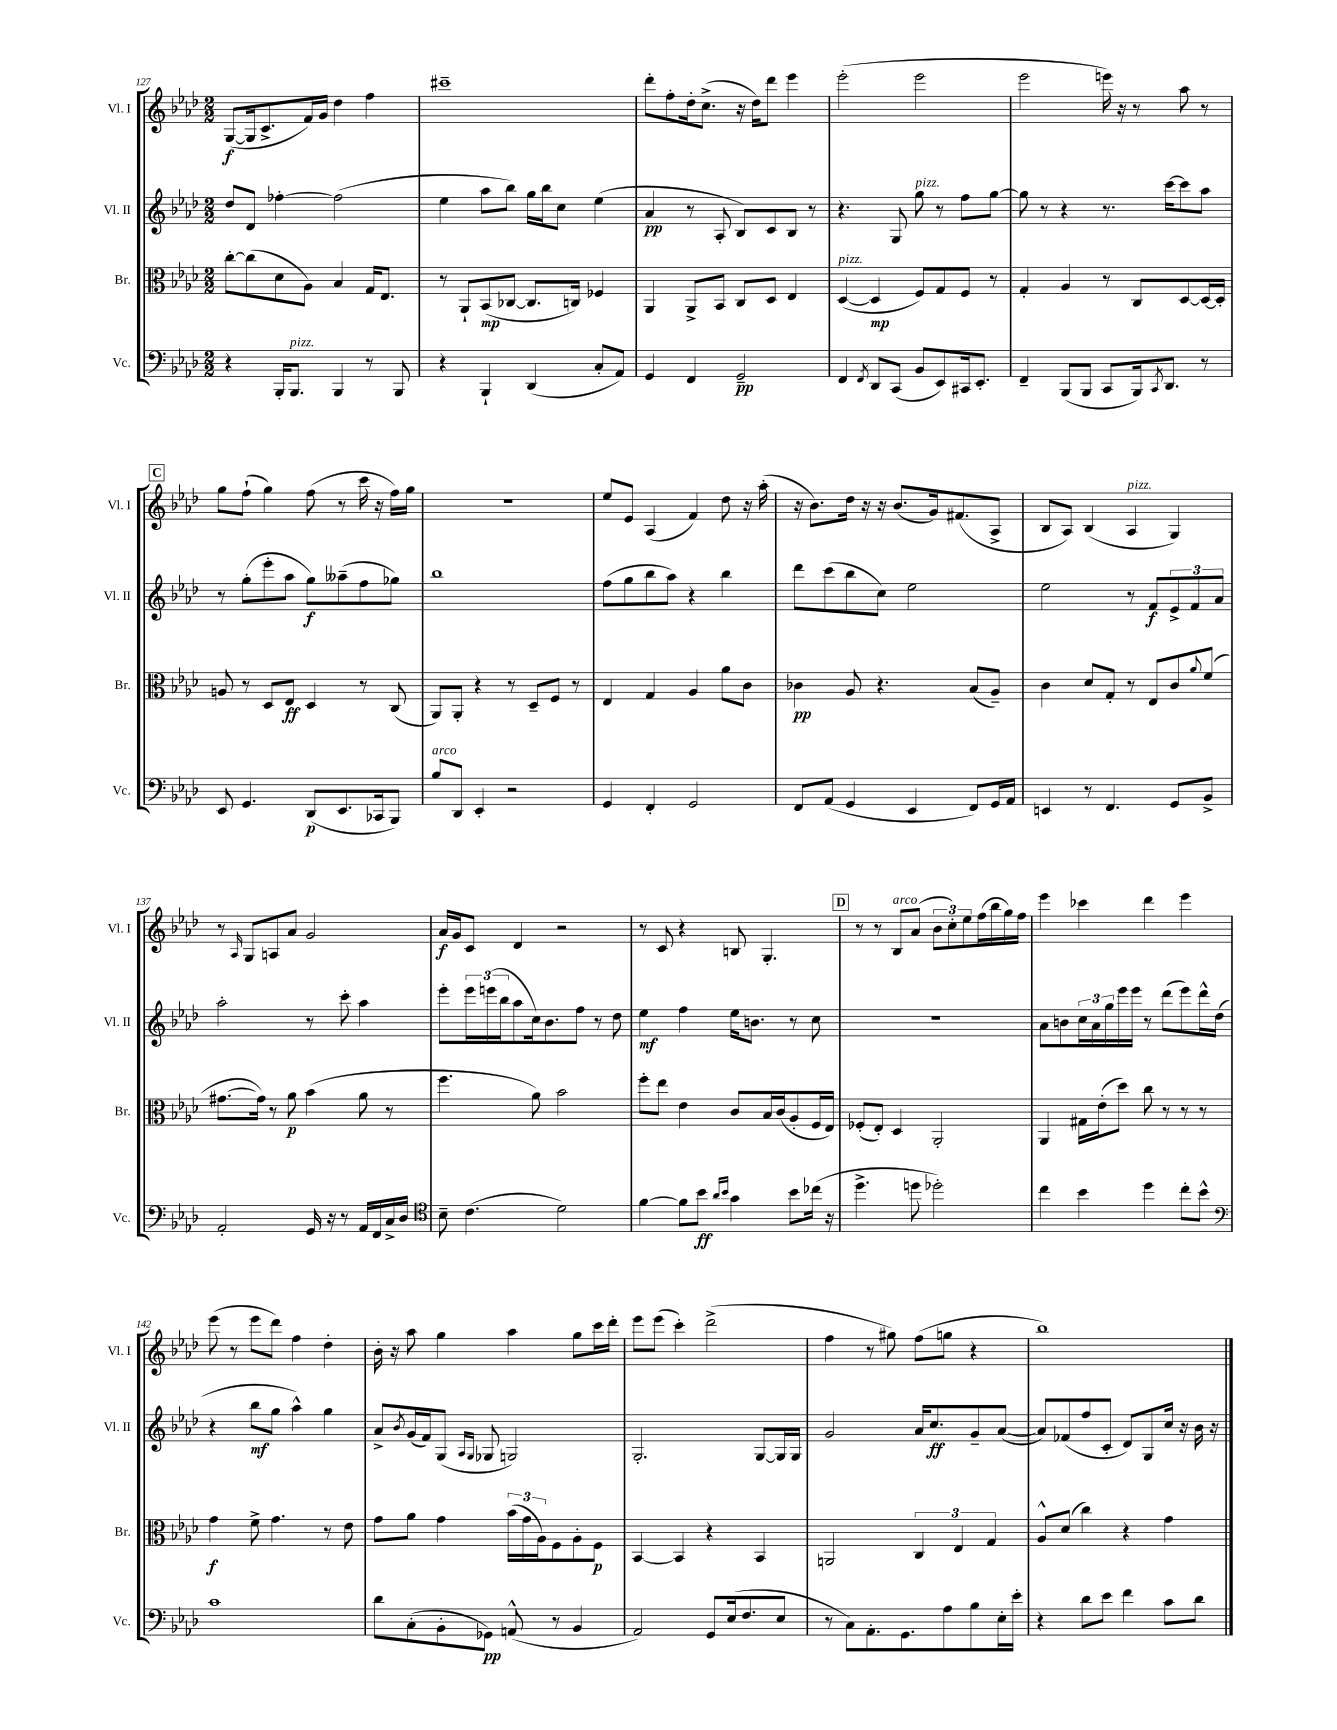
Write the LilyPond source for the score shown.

<<
\new StaffGroup <<
\new Staff = "s0" \with { instrumentName = "Vl. I" shortInstrumentName = "Vl. I" } {
    \clef treble \key aes \major \numericTimeSignature \time 2/2
    g8~\f( g16 c'8.-> f'16) g'16 des''4 f''4 |
    cis'''1-- |
    des'''8-. f''8-. des''16-. c''8.->( r16 des''16) des'''8 ees'''4 |
    ees'''2-.( ees'''2 |
    ees'''2 e'''16) r16 r8 aes''8 r8 |
    \mark \markup { \box "C" } g''8 f''8-!( g''4) f''8( r8 c'''16 r16 f''16) g''16 |
    r1 |
    ees''8 ees'8 aes4( f'4) des''8 r16 aes''16-.( |
    r16 bes'8.) des''16 r16 r16 bes'8.( g'16) fis'8.( aes8-> |
    bes8 aes8) bes4( aes4^\markup { \italic "pizz." } g4) |
    r8 \grace { aes16 } g8 a8 aes'8 g'2 |
    aes'16\f g'16 c'8 des'4 r2 |
    r8 c'8 r4 b8 g4.-. |
    \mark \markup { \box "D" } r8 r8 bes8^\markup { \italic "arco" } aes'8( \tuplet 3/2 { bes'8 c''8-.) ees''8 } f''16( bes''16 g''16) f''16 |
    ees'''4 ces'''4 des'''4 ees'''4 |
    ees'''8( r8 ees'''8 des'''8) f''4 des''4-. |
    bes'16-. r16 aes''8 g''4 aes''4 g''8 c'''16 des'''16-. |
    ees'''8 ees'''8( c'''4-.) des'''2->( |
    f''4 r8 gis''8) f''8( g''8 r4 |
    bes''1) \bar "|." |
}
\new Staff = "s1" \with { instrumentName = "Vl. II" shortInstrumentName = "Vl. II" } {
    \clef treble \key aes \major \numericTimeSignature \time 2/2
    des''8 des'8 fes''4~-. fes''2( |
    ees''4 aes''8 bes''8) g''16 bes''16 c''8 ees''4( |
    aes'4\pp r8 aes8-. bes8) c'8 bes8 r8 |
    r4. g8 g''8^\markup { \italic "pizz." } r8 f''8 g''8~ |
    g''8 r8 r4 r8. c'''16~ c'''8 aes''8 |
    \mark \markup { \box "C" } r8 g''8-.( ees'''8-. aes''8 g''8\f) aeses''8--( f''8 ges''8) |
    bes''1 |
    f''8( g''8 bes''8 aes''8) r4 bes''4 |
    des'''8 c'''8( bes''8 c''8) ees''2 |
    ees''2 r8 f'8\f \tuplet 3/2 { ees'8-> f'8 aes'8 } |
    aes''2-. r8 c'''8-. aes''4 |
    ees'''8-. \tuplet 3/2 { ees'''16 e'''16( bes''16 } aes''8 c''16) bes'8. f''8 r8 des''8 |
    ees''4\mf f''4 ees''16 b'8. r8 c''8 |
    \mark \markup { \box "D" } r1 |
    aes'8 b'8 \tuplet 3/2 { c''16 aes'16 g''16 } ees'''16 ees'''16 r8 des'''8( ees'''8) des'''16-^ des''16( |
    r4 bes''8\mf g''8 aes''4-^) g''4 |
    aes'8-> \acciaccatura { bes'8 } g'16( f'16) g8( \grace { aes16 g16 } ges8 g2) |
    g2.-. g8~ g16 g16 |
    g'2 aes'16 c''8.\ff g'8-- aes'8~( |
    aes'8) fes'8( f''8 c'8-. des'8) g8 c''16 r16 bes'16 r16 \bar "|." |
}
\new Staff = "s2" \with { instrumentName = "Br." shortInstrumentName = "Br." } {
    \clef alto \key aes \major \numericTimeSignature \time 2/2
    c''8~-. c''8( des'8 aes8) bes4 g16 ees8. |
    r8 aes,8-! bes,8\mp( ces8~ ces8. c16) fes4 |
    aes,4 aes,8-> bes,8 c8 des8 ees4 |
    des4~^\markup { \italic "pizz." }( des4\mp f8) g8 f8 r8 |
    g4-. aes4 r8 c8 des8~ des16~ des16-. |
    \mark \markup { \box "C" } a8 r8 des8 ees8\ff des4 r8 c8( |
    aes,8) aes,8-. r4 r8 des8-- f8 r8 |
    ees4 g4 aes4 aes'8 c'8 |
    ces'4\pp aes8 r4. bes8( aes8--) |
    c'4 des'8 g8-. r8 ees8 c'8 \appoggiatura { aes'8 } f'8( |
    gis'8.~ gis'16) r8 aes'8\p bes'4( aes'8 r8 |
    f''4. aes'8) bes'2 |
    f''8-. ees''8 ees'4 c'8 bes16 c'16( aes8-. f16 ees16) |
    \mark \markup { \box "D" } fes8-.( ees8-.) des4 aes,2-. |
    aes,4 gis16 ees'16-.( des''8) c''8 r8 r8 r8 |
    g'4\f f'8-> g'4. r8 ees'8 |
    g'8 aes'8 g'4 \tuplet 3/2 { bes'16( g'16 aes16) } f8 aes8-. f8\p |
    bes,4~ bes,4 r4 bes,4 |
    a,2 \tuplet 3/2 { c4 ees4 g4 } |
    aes8-^ des'8( c''4) r4 g'4 \bar "|." |
}
\new Staff = "s3" \with { instrumentName = "Vc." shortInstrumentName = "Vc." } {
    \clef bass \key aes \major \numericTimeSignature \time 2/2
    r4 bes,,16-. bes,,8.^\markup { \italic "pizz." } bes,,4 r8 bes,,8 |
    r4 bes,,4-! des,4( c8-. aes,8) |
    g,4 f,4 g,2--\pp |
    f,4 \acciaccatura { f,8 } des,8 c,8( bes,8 ees,8) cis,16 ees,8.-. |
    f,4-- bes,,8( bes,,8 c,8 bes,,16) \acciaccatura { c,8 } des,8. r8 |
    \mark \markup { \box "C" } ees,8 g,4. des,8\p( ees,8. ces,16 bes,,8) |
    bes8^\markup { \italic "arco" } des,8 ees,4-. r2 |
    g,4 f,4-. g,2 |
    f,8 aes,8( g,4 ees,4 f,8) g,16 aes,16 |
    e,4 r8 f,4. g,8 bes,8-> |
    aes,2-. g,16 r16 r8 aes,16 f,16 c16-> des16 |
    \clef tenor bes8-- c'4.( des'2) |
    f'4~ f'8 bes'8\ff \grace { aes'16 bes'16 } g'4 bes'8 ces''16( r16 |
    \mark \markup { \box "D" } des''4.-> d''8 des''2-.) |
    c''4 bes'4 des''4 c''8-. bes'8-^ |
    \clef bass c'1 |
    des'8 c8-.( bes,8-. ges,8\pp) a,8-^( r8 bes,4 |
    aes,2) g,8 ees16( f8. ees8 |
    r8 c8) aes,8.-. g,8. aes8 bes8 ees16-. ees'16-. |
    r4 des'8 ees'8 f'4 c'8 des'8 \bar "|." |
}
>>
>>
\layout { \context { \Score currentBarNumber = #127 } }
